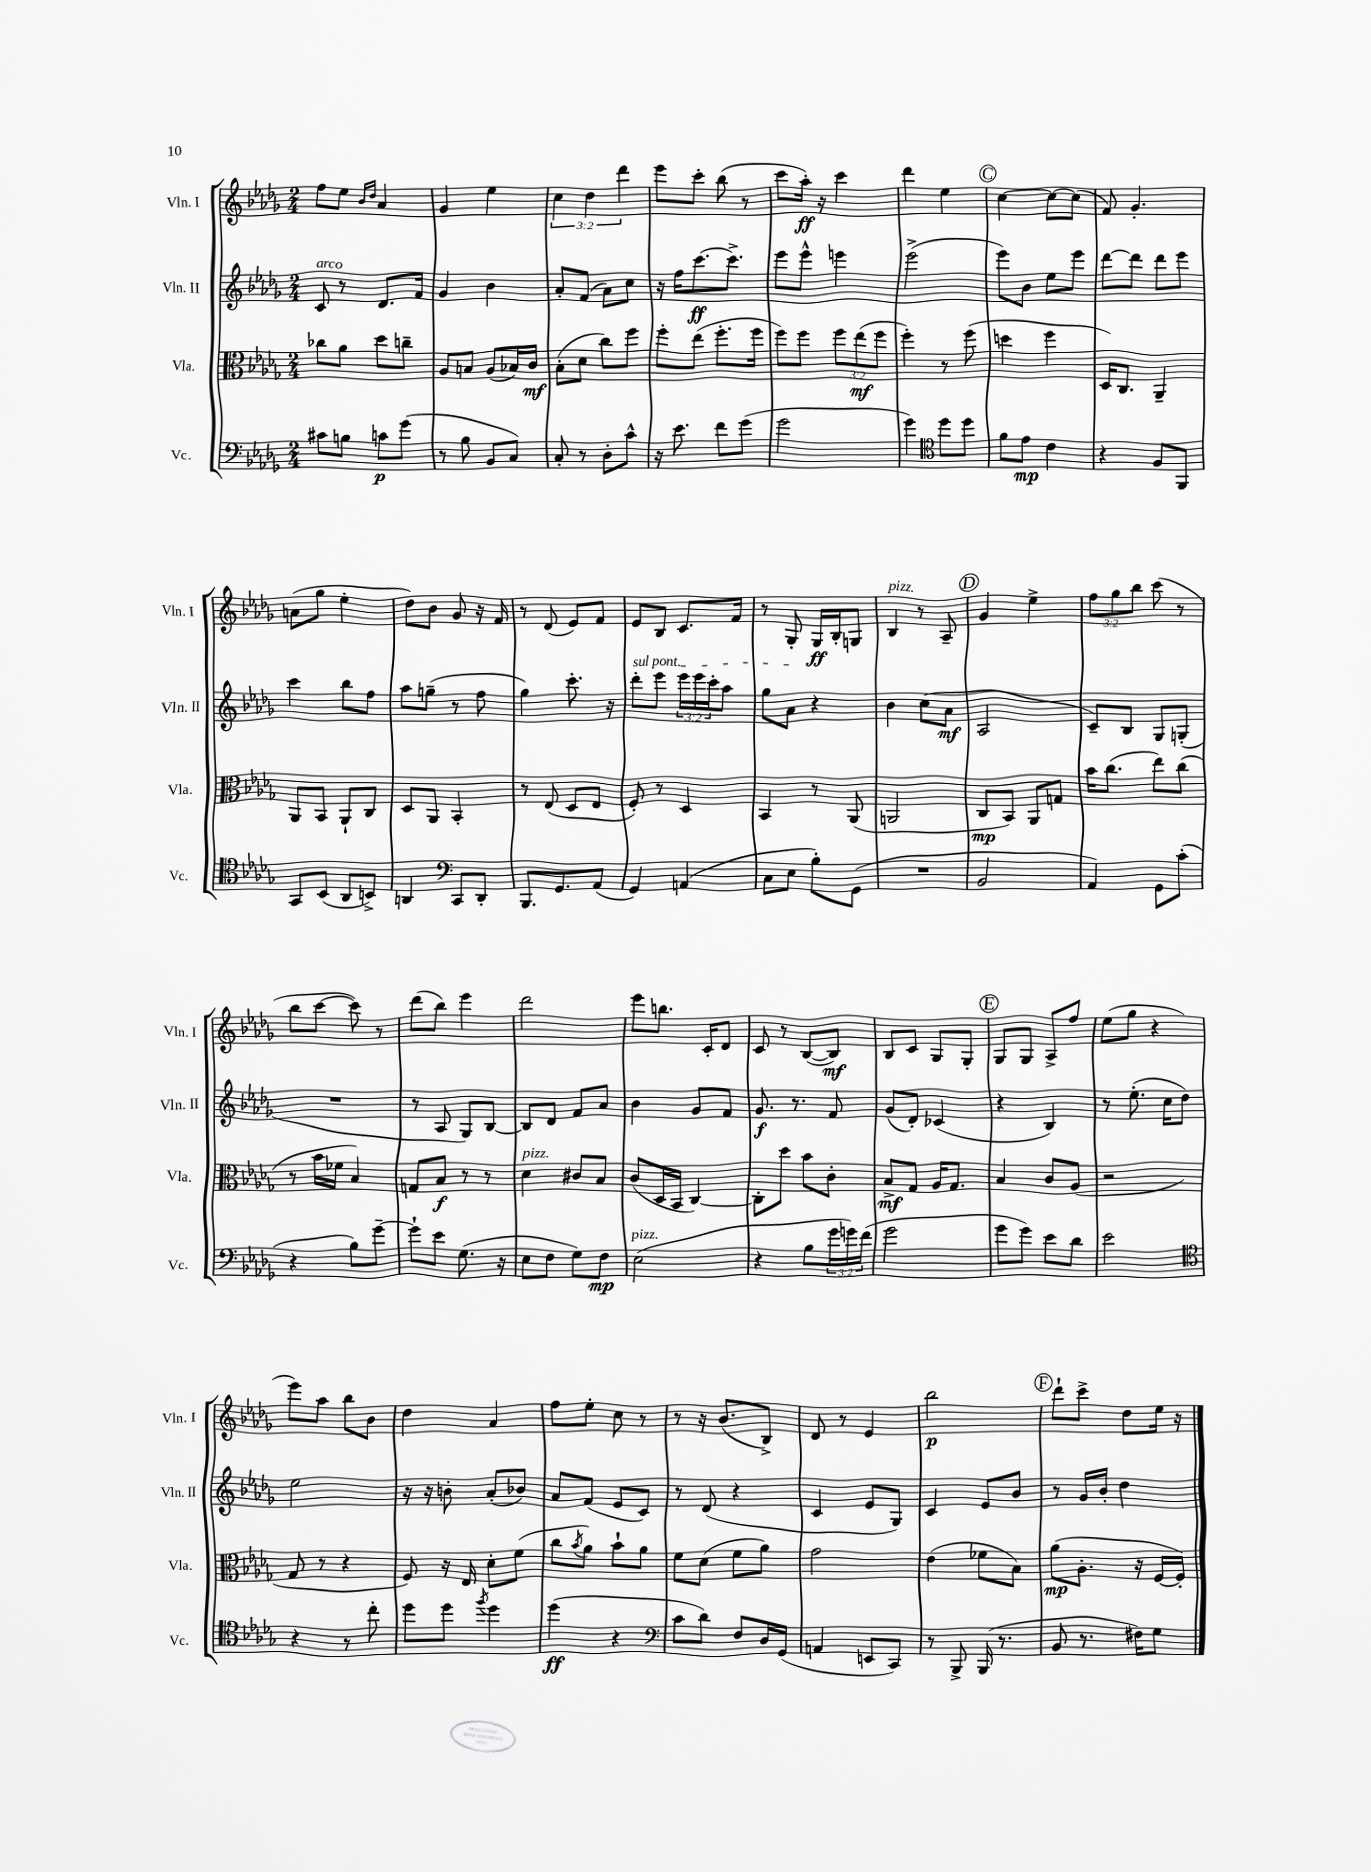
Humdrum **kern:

**kern	**kern	**kern	**kern
*staff4	*staff3	*staff2	*staff1
*clefF4	*clefC3	*clefG2	*clefG2
*k[b-e-a-d-g-]	*k[b-e-a-d-g-]	*k[b-e-a-d-g-]	*k[b-e-a-d-g-]
*M2/4	*M2/4	*M2/4	*M2/4
8c#	8cc-	8c	8ff
8B	8a-	8r	8ee-
.	.	.	16qqb-
.	.	.	16qqdd-
8c	8dd-	8.d-	4a-
(8g-	8cc~	.	.
.	.	16f	.
=	=	=	=
8r	8A-	4g-	4g-
8B-	8B	.	.
8BB-	(8A-	4b-	4ee-
8C)	16B-)	.	.
.	16c	.	.
=	=	=	=
8C'	(8B-'	8a-'	6cc
8r	8d-	(8f	.
.	.	.	6dd-
8D-'	8cc)	8a-)	.
.	.	.	6ddd-
8c^^	8ff	8cc	.
=	=	=	=
16r	8ff'	16r	8eee-
8.e-	.	16ff	.
.	(8ee-	[8.ccc	8ccc'
8f	8.ff'	.	(8bb-
.	.	8.ccc^]	.
(8g-	.	.	8r
.	16ff	.	.
=	=	=	=
2g-	8ff)	8eee-	8ccc
.	8ff	8eee-^^	16aa-')
.	.	.	16r
.	12ff	4eee	4ccc
.	(12ee-	.	.
.	12ff	.	.
=	=	=	=
4g-)	4ff')	(2eee-^	4ddd-
*clefC4	*	*	*
8dd-	8r	.	4ee-
8dd-	(8ff	.	.
=	=	=	=
8f	4dd	8eee-)	[4cc
8e-	.	8b-	.
4c	4ff	8ee-	8cc_
.	.	8eee-	(8cc]
=	=	=	=
4r	16D-)	[8ddd-	8f)
.	8.C	.	.
.	.	8ddd-]	4.g-'
8F	4AA-~	8ddd-	.
8FF	.	8eee-	.
=	=	=	=
8GG-	8AA-	4ccc	(8a
(8BB-	8BB-	.	8gg-
8AA-	8AA-`	8bb-	4ee-'
8BB^)	8C	8ff	.
=	=	=	=
4AA	8D-	8aa-	8dd-)
.	8AA-	(8gg~	8b-
*clefF4	*	*	*
8CC	4BB-'	8r	8g-
8DD-'	.	8ff	16r
.	.	.	16f
=	=	=	=
8.BBB-	8r	4gg-)	8r
.	(8E-	.	(8d-
8.GG-	.	.	.
.	8D-	8.ccc'	8e-)
(8AA-	8E-	.	8f
.	.	16r	.
=	=	=	=
4GG-)	8F')	8ddd-'	8e-
.	8r	8eee-	8B-
(4AA	4D-	24eee-	8.c
.	.	24eee-	.
.	.	24ccc'	.
.	.	8aa-	.
.	.	.	16f
=	=	=	=
8C	4BB-	8gg-	8r
8E-	.	8a-	8G-'
8B-')	8r	4r	16G-
.	.	.	16B-'
(8GG-	(8AA-	.	8G
=	=	=	=
2r	2AA	4b-	4B-
.	.	(8cc	8r
.	.	8a-	8A-~
=	=	=	=
2BB-	8C	2A-	4g-
.	8BB-)	.	.
.	8AA-	.	4ee-^
.	8G	.	.
=	=	=	=
4AA-)	16b-	8c~)	12ff
.	(8.cc	.	.
.	.	.	12gg-
.	.	8B-	.
.	.	.	12bb-
8GG-	8ee-)	8G-	(8ccc
(8c'	(8cc	(8G'	8r
=	=	=	=
4r	8r	2r	8bb-
.	16b-	.	[8ccc
.	16f-	.	.
8B-)	4B-)	.	8ccc])
[8g-~	.	.	8r
=	=	=	=
8g-`]	8G	8r	(8ddd-
8e-	8B-	8A-	8bb-)
(8.G-	8r	8G-)	4eee-
.	8r	[8B-	.
16r	.	.	.
=	=	=	=
8E-	4d-	8B-]	2ddd-
8F	.	8d-	.
8G-)	8c#	8f	.
8F	8B-	8a-	.
=	=	=	=
(2E-	(8c	4b-	8eee-
.	16D-	.	8.bb
.	16BB-	.	.
.	[4C)	8g-	.
.	.	.	16c'
.	.	8f	8d-
=	=	=	=
4r	8C']	8.g-	8c
.	8dd-	.	8r
.	.	8.r	.
8B-	8b-	.	([8B-
24g-	8c'	8f	8B-])
24g)	.	.	.
(24f	.	.	.
=	=	=	=
2g-	8B-^	(8g-	8B-
.	8G-	8d-')	8c
.	16A-	(4c-	8G-
.	8.G-	.	.
.	.	.	8G-'
=	=	=	=
8g-	4B-	4r	8G-
8g-)	.	.	8G-
8e-	8c	4B-)	8A-^
8d-	(8A-	.	8ff
=	=	=	=
2e-	2r	8r	(8ee-
.	.	(8.ee-'	8gg-
.	.	.	4r
.	.	16cc	.
.	.	8dd-)	.
=	=	=	=
*clefC4	*	*	*
4r	8G-	2ee-	8eee-)
.	8r	.	8aa-
8r	4r	.	8bb-
8cc'	.	.	8b-
=	=	=	=
8dd-	8F)	16r	4dd-
.	.	16r	.
8dd-	16r	8b'	.
.	16E-	.	.
8qff	.	.	.
4dd-	8d-'	(8a-'	4a-
.	(8f	8b-)	.
=	=	=	=
(4dd-	8cc	8a-	8ff
.	8qb-	.	.
.	8a-)	(8f	8ee-'
4r	8b-`	8e-	8cc
.	8a-	8c)	8r
=	=	=	=
*clefF4	*	*	*
8c	8f	8r	8r
8d-)	(8d-	(8d-	16r
.	.	.	(8.b-
8F	8f	4r	.
16D-	8a-)	.	8B-^)
(16GG-	.	.	.
=	=	=	=
4AA	2g-	4c	8d-
.	.	.	8r
8EE	.	8e-	4e-
8CC)	.	8G-)	.
=	=	=	=
8r	(4e-	4c	2bb-
8BBB-^	.	.	.
(16BBB-	8f-	8e-	.
8.r	.	.	.
.	8B-)	8b-	.
=	=	=	=
8BB-	(8a-	8r	8ddd-`
8.r	8.A-'	16g-	8ccc^
.	.	16b-'	.
.	.	4dd-	8dd-
16F#)	16r	.	.
8G-	[16F	.	16ee-
.	16F'])	.	16r
==	==	==	==
*-	*-	*-	*-
